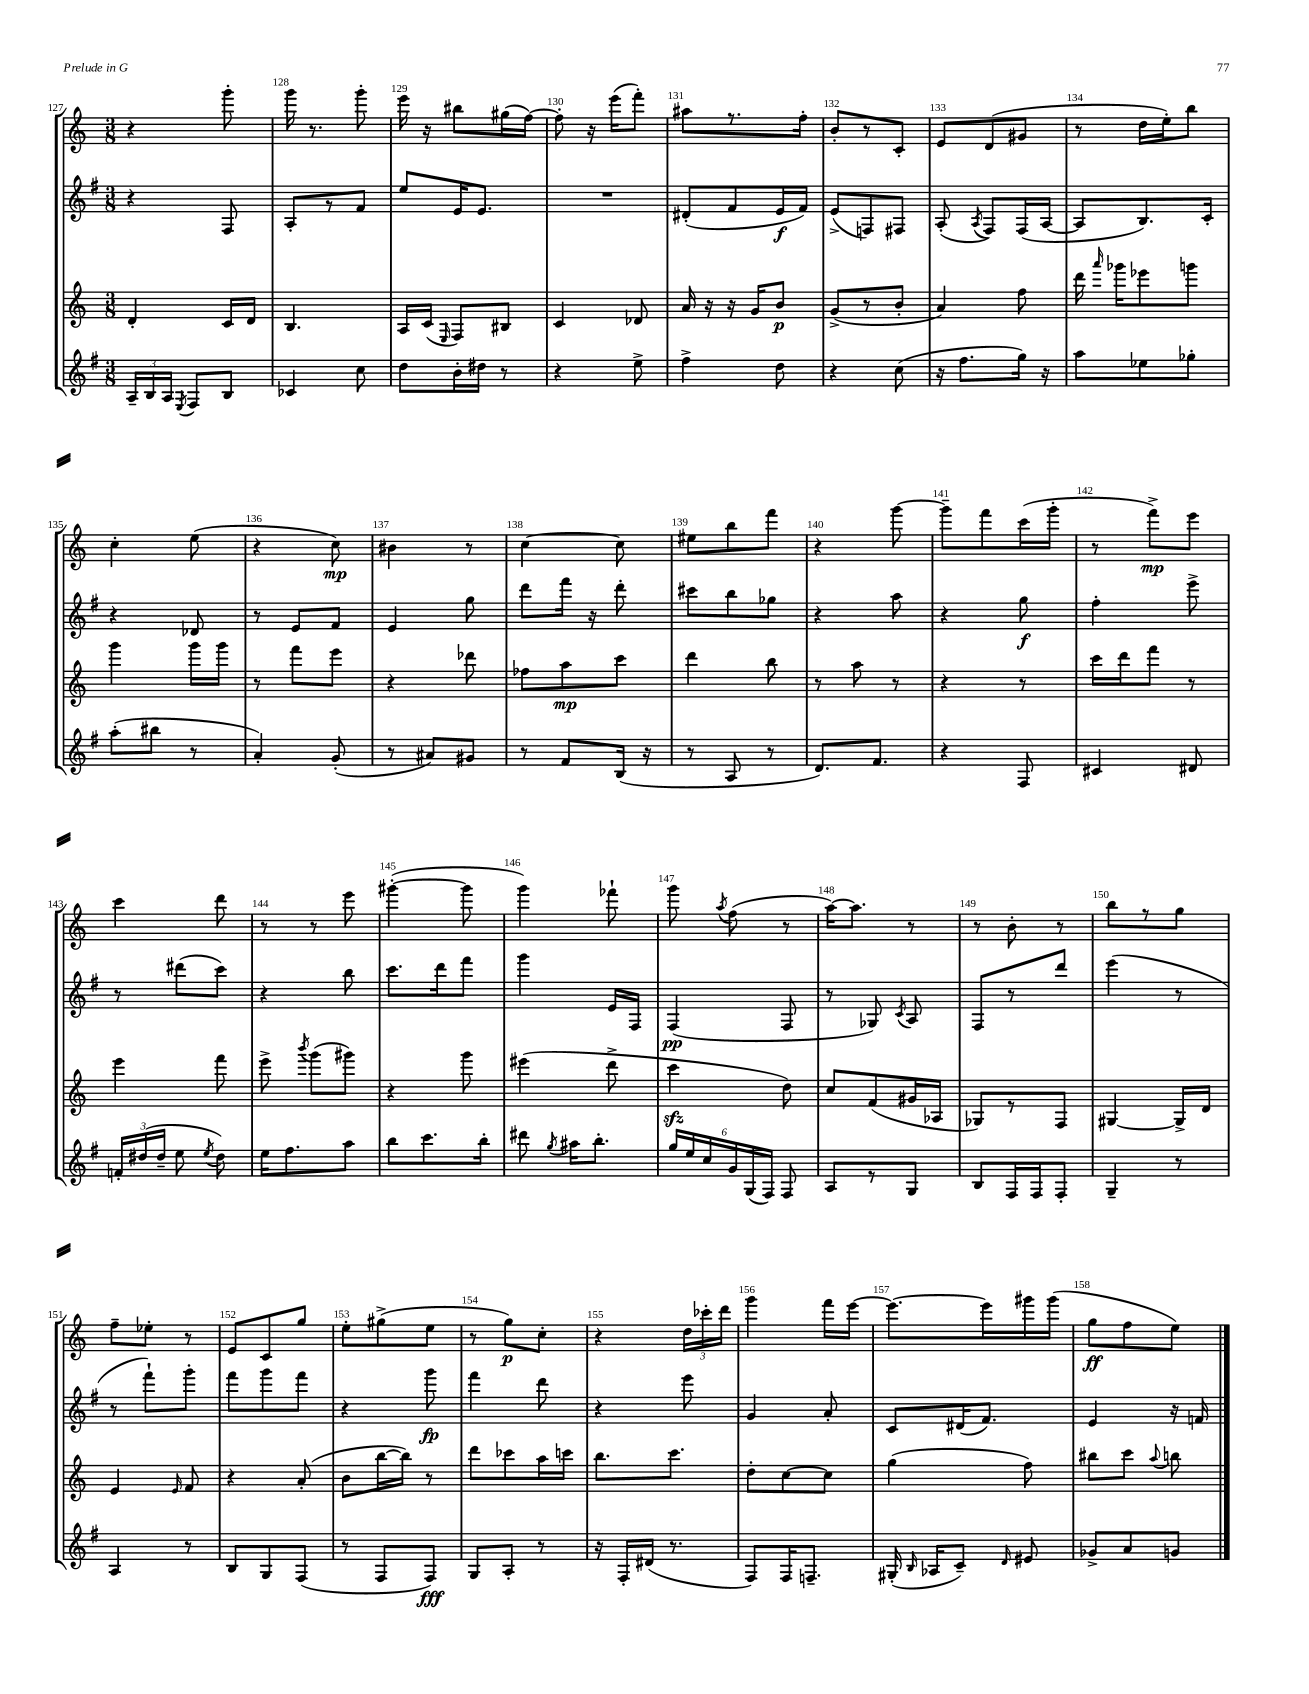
<<
\new StaffGroup <<
\new Staff = "s0" {
    \clef treble \key c \major \numericTimeSignature \time 3/8
    \autoBeamOff r4 g'''8-. |
    g'''16 r8. g'''8-. |
    e'''16 r16 bis''8[ gis''16( f''16]~) |
    f''8-. r16 e'''16[( f'''8]-.) |
    ais''8[ r8. f''16]-. |
    b'8[-. r8 c'8]-. |
    e'8[ d'8( gis'8] |
    r8 d''16[ e''16-.) b''8] |
    c''4-. e''8( |
    r4 c''8\mp) |
    bis'4 r8 |
    c''4~ c''8 |
    eis''8[ b''8 f'''8] |
    r4 g'''8~ |
    g'''8[-- f'''8 c'''16( g'''16]-. |
    r8 f'''8[->\mp) e'''8] |
    c'''4 d'''8 |
    r8 r8 e'''8 |
    gis'''4~-.( gis'''8 |
    g'''4) fes'''8-! |
    g'''8 \acciaccatura { a''8 } f''8( r8 |
    a''16[~) a''8.] r8 |
    r8 b'8-. r8 |
    b''8[ r8 g''8] |
    f''8[-- ees''8]-. r8 |
    e'8[ c'8 g''8] |
    e''8[-. gis''8->( e''8] |
    r8 g''8[\p) c''8]-. |
    r4 \tuplet 3/2 { d''16[ ces'''16-. d'''16] } |
    g'''4 f'''16[ e'''16]~ |
    e'''8.[~ e'''16 gis'''16 gis'''16]( |
    g''8[\ff f''8 e''8]) \bar "|." |
}
\new Staff = "s1" {
    \clef treble \key g \major \numericTimeSignature \time 3/8
    \autoBeamOff r4 fis8 |
    a8[-. r8 fis'8] |
    e''8[ e'16 e'8.] |
    R4. |
    dis'8[-.( fis'8 e'16\f fis'16]) |
    e'8[->( f8) fis8] |
    a8-.( \acciaccatura { a8 } fis8[) fis16( a16]~ |
    a8[ b8.) c'16]-. |
    r4 des'8 |
    r8 e'8[ fis'8] |
    e'4 g''8 |
    d'''8[ fis'''16] r16 d'''8-. |
    cis'''8[ b''8 ges''8] |
    r4 a''8 |
    r4 g''8\f |
    fis''4-. e'''8-> |
    r8 dis'''8[( c'''8]) |
    r4 b''8 |
    c'''8.[ d'''16 fis'''8] |
    g'''4 e'16[ fis16] |
    fis4\pp( fis8 |
    r8 ges8) \acciaccatura { c'8 } a8 |
    fis8[ r8 d'''8] |
    e'''4( r8 |
    r8 fis'''8[-!) g'''8]-. |
    fis'''8[ g'''8 fis'''8] |
    r4 g'''8\fp |
    fis'''4 d'''8 |
    r4 e'''8 |
    g'4 a'8-. |
    c'8[ dis'16( fis'8.]) |
    e'4 r16 f'16 \bar "|." |
}
\new Staff = "s2" {
    \clef treble \key c \major \numericTimeSignature \time 3/8
    \autoBeamOff d'4-. c'16[ d'16] |
    b4. |
    a16[ c'16]( \grace { e16 } f8[) bis8] |
    c'4 des'8 |
    a'16 r16 r16 g'16[ b'8]\p |
    g'8[->( r8 b'8]-. |
    a'4) f''8 |
    d'''16 \grace { a'''16 } ges'''16[ ees'''8 g'''8] |
    g'''4 g'''16[ g'''16] |
    r8 f'''8[ e'''8] |
    r4 des'''8 |
    fes''8[ a''8\mp c'''8] |
    d'''4 b''8 |
    r8 a''8 r8 |
    r4 r8 |
    c'''16[ d'''16 f'''8] r8 |
    e'''4 f'''8 |
    e'''8-> \acciaccatura { b'''8 } g'''8[( gis'''8]) |
    r4 g'''8 |
    eis'''4( d'''8-> |
    c'''4\sfz d''8) |
    c''8[ f'8( gis'16 aes16] |
    ges8[) r8 f8] |
    gis4~ gis16[-> d'16] |
    e'4 \grace { e'16 } f'8 |
    r4 a'8-.( |
    b'8[ b''16~ b''16]) r8 |
    d'''8[ ces'''8 a''16 c'''16] |
    b''8.[ c'''8.] |
    d''8[-. c''8~ c''8] |
    g''4( f''8) |
    bis''8[ c'''8] \appoggiatura { a''8 } b''8 \bar "|." |
}
\new Staff = "s3" {
    \clef treble \key g \major \numericTimeSignature \time 3/8
    \autoBeamOff \tuplet 3/2 { a16[-- b16 a16] } \acciaccatura { e8 } fis8[ b8] |
    ces'4 c''8 |
    d''8[ b'16-. dis''16] r8 |
    r4 e''8-> |
    fis''4-> d''8 |
    r4 c''8( |
    r16 fis''8.[ g''16]) r16 |
    a''8[ ees''8 ges''8]-. |
    a''8[-.( bis''8] r8 |
    a'4-.) g'8-.( |
    r8 ais'8[) gis'8] |
    r8 fis'8[ b16]( r16 |
    r8 a8 r8 |
    d'8.[) fis'8.] |
    r4 fis8 |
    cis'4 dis'8 |
    \tuplet 3/2 { f'16[-. dis''16( dis''16]-- } e''8 \acciaccatura { e''8 } dis''8) |
    e''16[ fis''8. a''8] |
    b''8[ c'''8. b''16]-. |
    dis'''8 \acciaccatura { g''8 } ais''16[ b''8.]-. |
    \tuplet 6/4 { g''16[ e''16 c''16 g'16 g16( fis16]) } fis8 |
    a8[ r8 g8] |
    b8[ fis16 fis16 fis8]-. |
    g4-- r8 |
    a4 r8 |
    b8[ g8 fis8]( |
    r8 fis8[ fis8]\fff) |
    g8[ a8]-. r8 |
    r16 fis16[-. dis'16]( r8. |
    fis8[) fis16 f8.]-- |
    gis16-.( \grace { b16 } aes16[ c'8]--) \grace { d'16 } eis'8 |
    ges'8[-> a'8 g'8] \bar "|." |
}
>>
>>
\layout { \context { \Score currentBarNumber = #127 \override BarNumber.break-visibility = ##(#f #t #t) barNumberVisibility = #all-bar-numbers-visible } }
